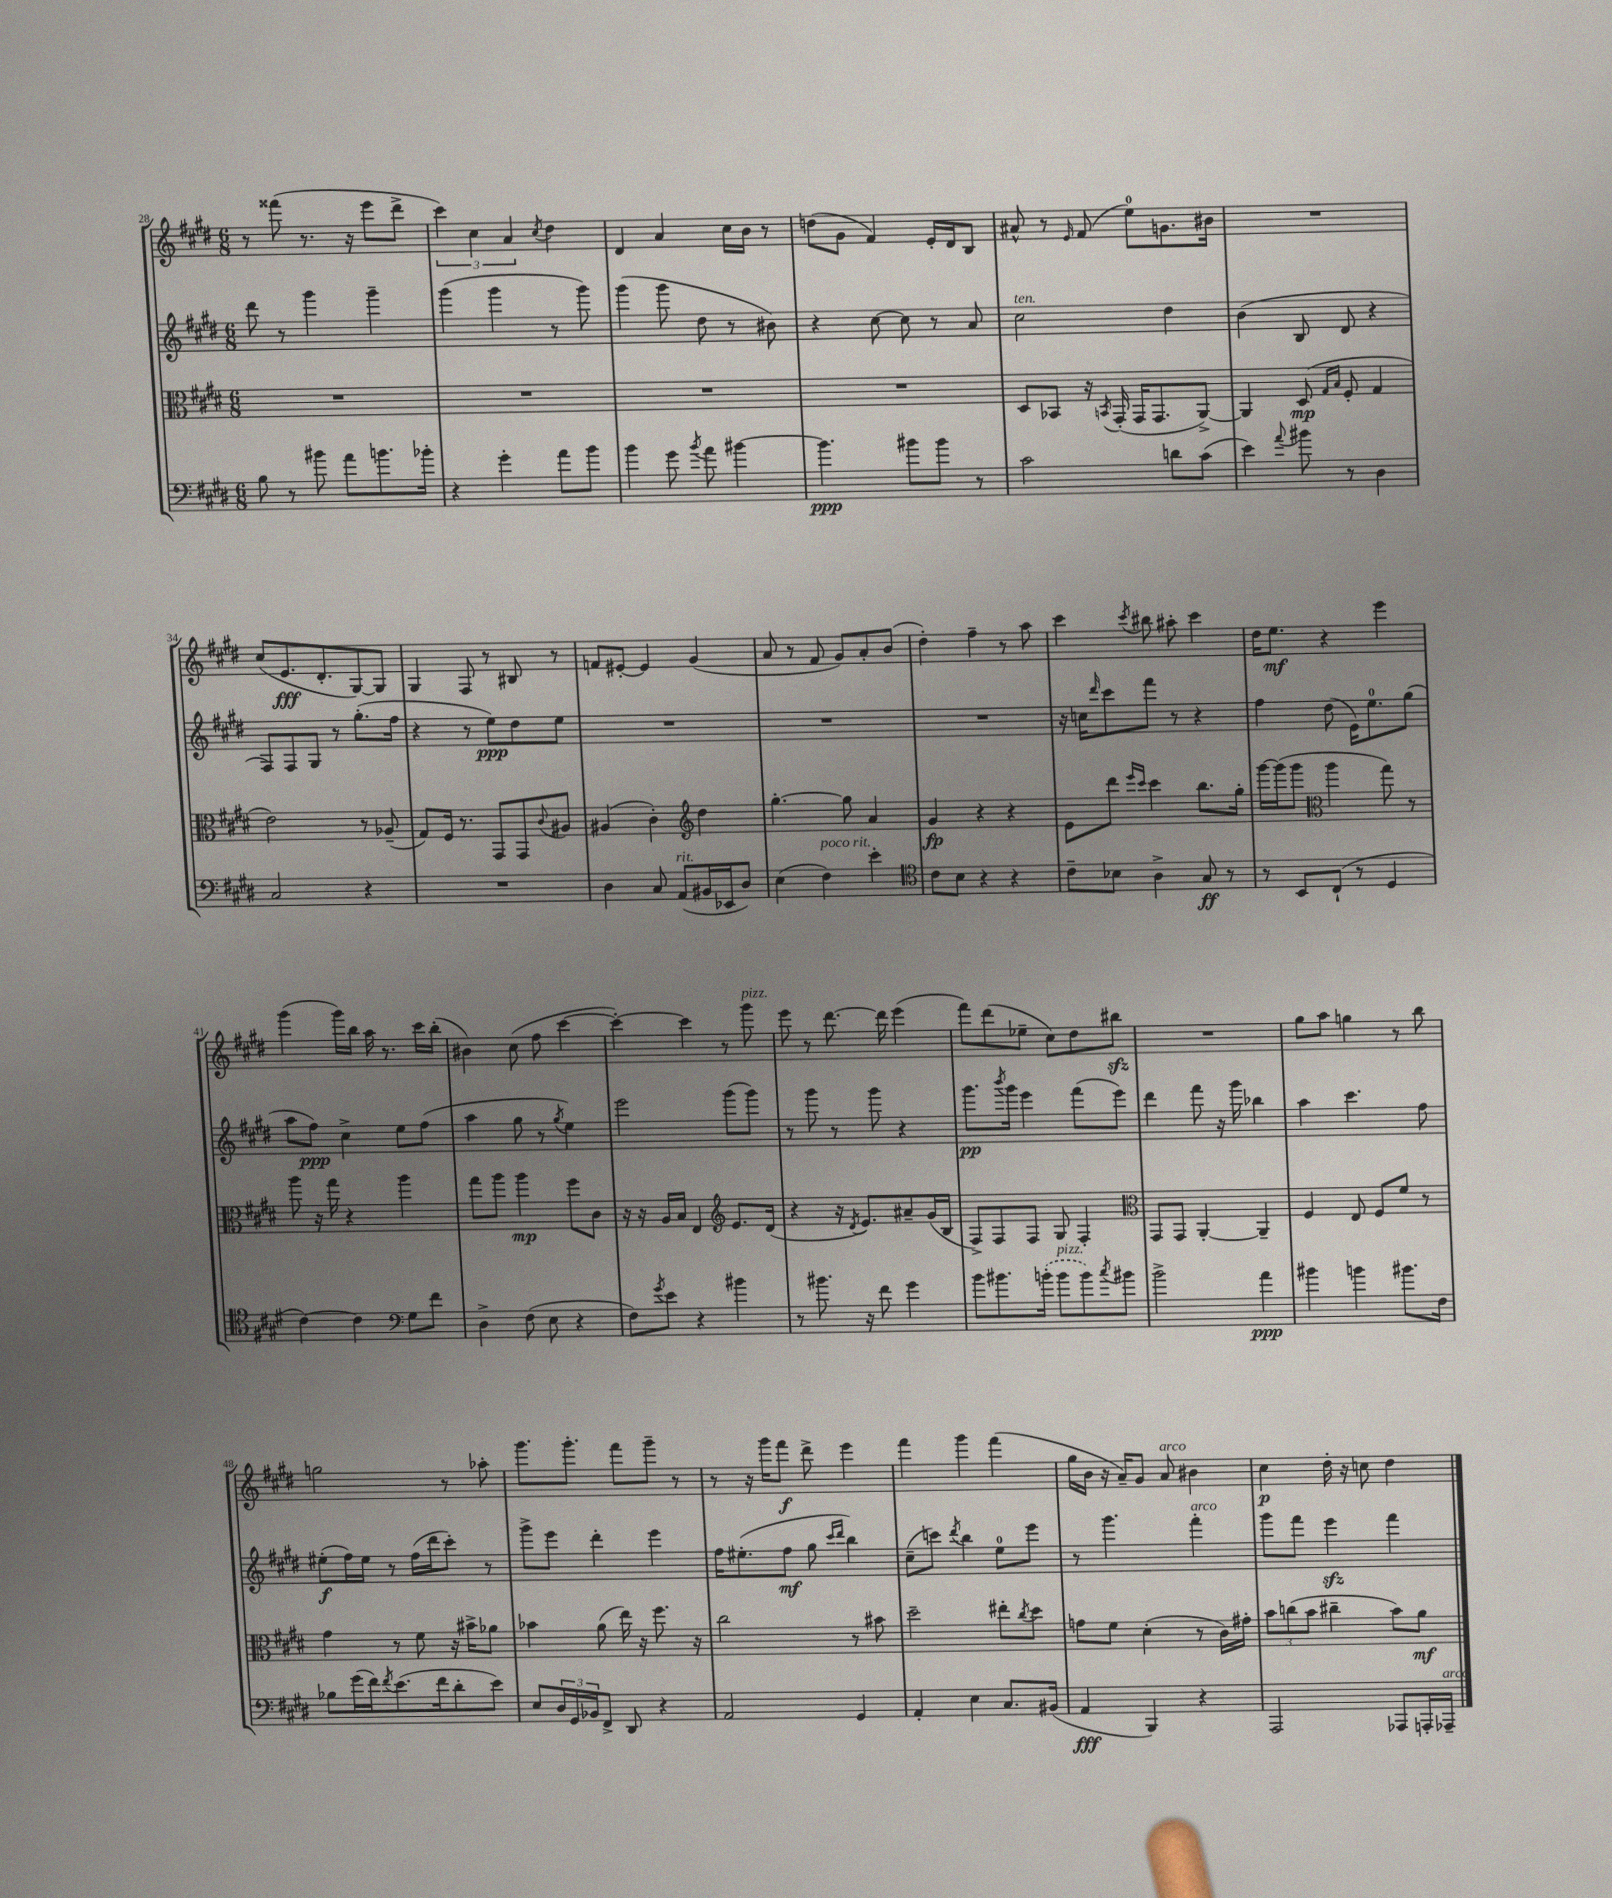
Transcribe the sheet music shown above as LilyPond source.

<<
\new StaffGroup <<
\new Staff = "s0" {
    \clef treble \key e \major \numericTimeSignature \time 6/8
    r8 fisis'''8( r8. r16 e'''8 dis'''8-> |
    \tuplet 3/2 { cis'''4) cis''4 a'4 } \acciaccatura { cis''8 } dis''4 |
    dis'4 a'4 cis''16 b'16 r8 |
    d''8( gis'8 fis'4) e'16-. dis'16 b8 |
    ais'8-^ r8 \grace { e'16 } fis'8( e''8-0) g'8. bis'16 |
    R2. |
    cis''8( e'8.\fff dis'8.-. gis8~) gis8 |
    gis4 fis8 r8 bis8 r8 |
    f'8 eis'8~-. eis'4 gis'4( |
    a'8 r8 fis'8 gis'8) a'8-. b'8( |
    dis''4-.) fis''4-- r8 a''8 |
    cis'''4 \acciaccatura { cis'''8 } bis''8 ais''8-. cis'''4 |
    dis''16 e''8.\mf r4 e'''4 |
    gis'''4( gis'''16) b''16 a''16 r8. cis'''16 b''16-.( |
    bis'4) cis''8( fis''8 cis'''4~ |
    cis'''4~-.) cis'''4 r8 gis'''8^\markup { \italic "pizz." } |
    e'''8 r8 dis'''8.~ dis'''16 e'''4( |
    fis'''8) dis'''8( ees''8-- cis''8) dis''8 bis''8\sfz |
    R2. |
    gis''8 a''8 g''4 r8 b''8 |
    g''2 r8 aes''8-. |
    gis'''8. gis'''8.-. fis'''8 gis'''8-- r8 |
    r8 r16 gis'''16 fis'''8\f dis'''8-> e'''4 |
    fis'''4 gis'''4 fis'''4( |
    gis''16 b'16 r16 a'16--) gis'8 a'8^\markup { \italic "arco" } bis'4 |
    cis''4\p dis''16-. r16 c''8 dis''4 \bar "|." |
}
\new Staff = "s1" {
    \clef treble \key e \major \numericTimeSignature \time 6/8
    dis'''8 r8 gis'''4 gis'''4-- |
    gis'''4( gis'''4 r8 gis'''8) |
    gis'''4( gis'''8 dis''8 r8 bis'8) |
    r4 cis''8~ cis''8 r8 a'8 |
    cis''2^\markup { \italic "ten." } dis''4 |
    b'4( b8 dis'8 r4 |
    fis8) fis8 gis8 r8 gis''8.-.( fis''16 |
    r4 r8 e''8\ppp) dis''8 e''8 |
    R2. |
    R2. |
    R2. |
    r16 c''16 \grace { dis'''16 } cis'''8 fis'''8 r8 r4 |
    fis''4 dis''8( e'16) e''8.-0 gis''8( |
    a''8 fis''8\ppp) cis''4-> e''8 fis''8( |
    a''4 gis''8 r8 \acciaccatura { gis''8 } e''4) |
    e'''2 gis'''8( gis'''8) |
    r8 gis'''8 r8 gis'''8 r4 |
    gis'''8.\pp \acciaccatura { b'''8 } gis'''16 e'''4 fis'''8( e'''8) |
    dis'''4 fis'''8 r16 gis'''16 bes''4 |
    a''4 cis'''4. fis''8 |
    eis''8-.\f( fis''16) eis''16 r8 fis''16( dis'''16 cis'''8-.) r8 |
    gis'''8-> e'''8 dis'''4-. e'''4 |
    fis''16 eis''8.-.( fis''8\mf gis''8 \grace { cis'''16 dis'''16 } b''4) |
    cis''8--( c'''8) \acciaccatura { dis'''8 } b''4 e''8-0 e'''8 |
    r8 gis'''4. fis'''4-.^\markup { \italic "arco" } |
    gis'''8 fis'''8 e'''4\sfz fis'''4 \bar "|." |
}
\new Staff = "s2" {
    \clef alto \key e \major \numericTimeSignature \time 6/8
    R2. |
    R2. |
    R2. |
    R2. |
    dis8 bes,8 r16 \acciaccatura { b,8 } gis,16-.( gis,16 gis,8. a,8~->) |
    a,4 dis8\mp( \grace { gis16 b16 } fis8-. gis4 |
    e'2) r8 aes8--( |
    gis8) fis16 r8. gis,8 gis,8 \appoggiatura { cis'8 } ais8 |
    ais4( cis'4-.) \clef treble dis''4 |
    gis''4.~-. gis''8 a'4 |
    gis'4\fp r4 r4 |
    e'8 dis'''8 \grace { e'''16 cis'''16 } cis'''4 b''8. gis''16-. |
    gis'''16~ gis'''16( gis'''8 \clef alto a''4 gis''8) r8 |
    a''8 r16 gis''16 r4 a''4 |
    gis''8 a''8 a''4\mp fis''8 cis'8 |
    r16 r16 a16 b16 e4 \clef treble e'8. dis'16( |
    r4 r16 \acciaccatura { dis'8 } e'8.) ais'8-- gis'16( b16 |
    fis8->) fis8 fis8 gis8 fis4-. |
    \clef alto gis,8 gis,8 a,4~-. a,4-- |
    fis4 e8 fis8 fis'8 r8 |
    gis'4 r8 fis'8 r16 bis'16-> aes'8 |
    bes'4 a'8( e''16) r16 fis''8. r16 |
    cis''2 r8 bis'8 |
    dis''2-- eis''8-. \acciaccatura { cis''8 } dis''8 |
    g'8 fis'8 dis'4-.( r8 cis'16) gis'16-. |
    \tuplet 3/2 { b'8 c''8( b'8 } cis''4-- b'8) a'8\mf \bar "|." |
}
\new Staff = "s3" {
    \clef bass \key e \major \numericTimeSignature \time 6/8
    b8 r8 bis'8 a'8 b'8. bes'16-. |
    r4 gis'4-. a'8 b'8 |
    b'4 gis'8 \acciaccatura { b'8 } a'8 bis'4~ |
    bis'4.\ppp bis'8 bis'8 r8 |
    cis'2 d'8 cis'8( |
    e'4) \appoggiatura { a'8 } bis'8 r8 dis4 |
    cis2 r4 |
    R2. |
    dis4 cis8 a,8^\markup { \italic "rit." }( bis,16 ees,16 dis8) |
    e4( fis4^\markup { \italic "poco rit." }) e'4-. |
    \clef tenor cis'8 b8 r4 r4 |
    cis'8-- bes8 a4-> gis8\ff r8 |
    r8 b,8 cis8-!( r8 dis4 |
    cis'4~) cis'4 \clef bass gis8 fis'8 |
    dis4-> fis8( e8 r4 |
    fis8) \acciaccatura { gis'8 } e'8 r4 bis'4 |
    r8 bis'8. r16 fis'8 gis'4 |
    b'8 bis'8. \once \slurDashed b'16-.( b'8^\markup { \italic "pizz." } b'8) \acciaccatura { cis''8 } bis'8 |
    b'2-> a'4\ppp |
    bis'4 b'4 bis'8. fis16 |
    bes8 gis'16( fis'16) \acciaccatura { fis'8 } e'8.( fis'16 dis'8-. e'8) |
    e8 \tuplet 3/2 { dis16 gis,16 bes,16 } fis,8-> dis,8 r4 |
    a,2 gis,4 |
    a,4-. e4 cis8. bis,16( |
    a,4\fff b,,4) r4 |
    a,,2 aes,,8 a,,16-. aes,,16--^\markup { \italic "arco" } \bar "|." |
}
>>
>>
\layout { \context { \Score currentBarNumber = #28 } }
